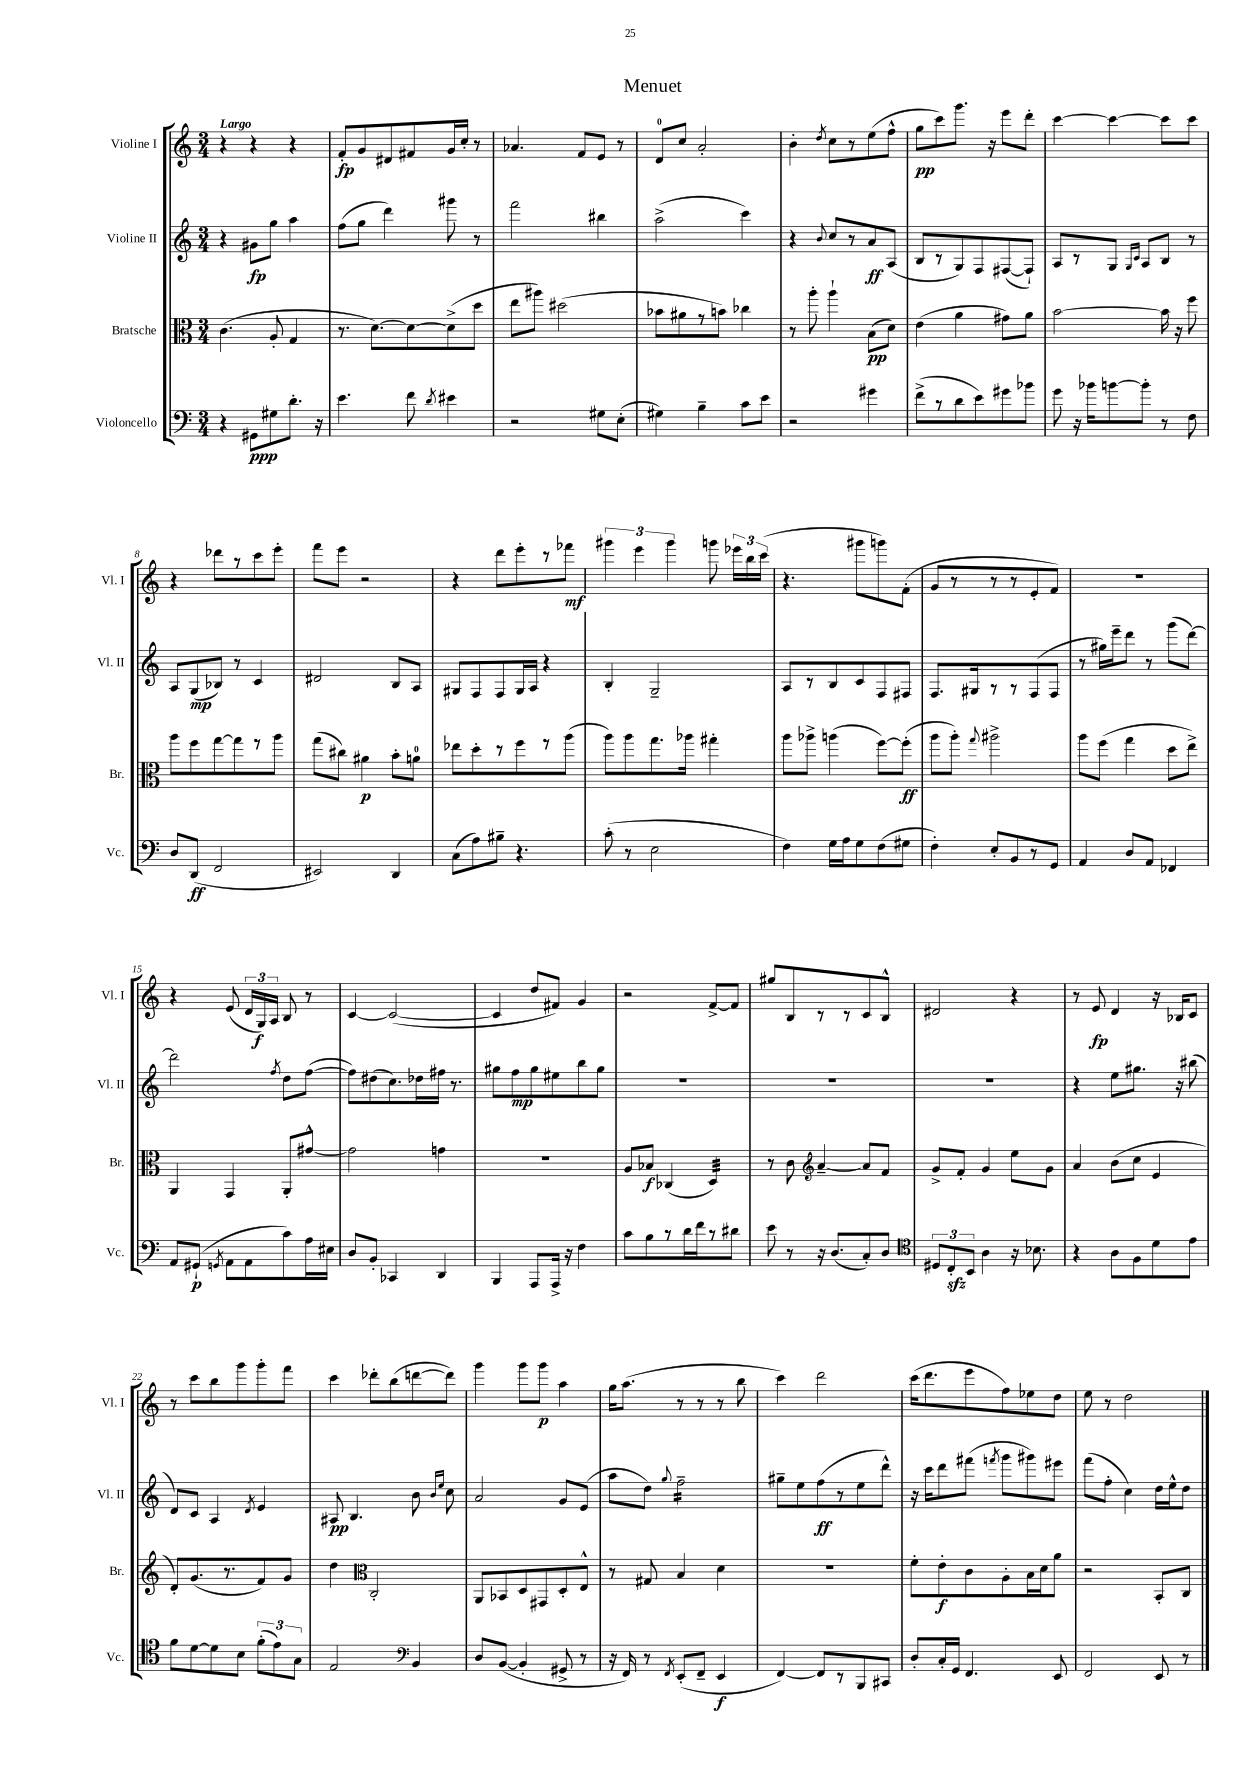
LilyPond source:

\header { title = "Menuet" }
<<
\new StaffGroup <<
\new Staff = "s0" \with { instrumentName = "Violine I" shortInstrumentName = "Vl. I" } {
    \clef treble \key c \major \numericTimeSignature \time 3/4 \tempo "Largo"
    \autoBeamOff r4 r4 r4 |
    f'8[-.\fp g'8 dis'8 fis'8 g'16 c''16]-. r8 |
    aes'4. f'8[ e'8] r8 |
    d'8[-0 c''8] a'2-. |
    b'4-. \acciaccatura { d''8 } c''8[ r8 e''8( f''8]-^ |
    g''8[\pp c'''8) g'''8.] r16 e'''8[ d'''8]-. |
    c'''4~ c'''4~ c'''8[ c'''8] |
    r4 des'''8[ r8 c'''8 e'''8]-. |
    f'''8[ e'''8] r2 |
    r4 d'''8[ e'''8-. r8 fes'''8]\mf |
    \tuplet 3/2 { gis'''4 e'''4 gis'''4 } g'''8 \tuplet 3/2 { ees'''16[ b''16 c'''16]( } |
    r4. gis'''8[ g'''8) f'8]-.( |
    g'8[ r8 r8 r8 e'8-. f'8]) |
    R2. |
    r4 e'8( \tuplet 3/2 { d'16[ g16\f) a16] } b8 r8 |
    c'4~ c'2~( |
    c'4 d''8[ fis'8]) g'4 |
    r2 f'8[~-> f'8] |
    gis''8[ b8 r8 r8 c'8 b8]-^ |
    dis'2 r4 |
    r8 e'8\fp d'4 r16 bes16[ c'8] |
    r8 c'''8[ b''8 g'''8 g'''8-. f'''8] |
    c'''4 des'''8[-. b''8( d'''8~ d'''8]) |
    g'''4 g'''8[ g'''8]\p a''4 |
    g''16[ a''8.]( r8 r8 r8 b''8 |
    c'''4) d'''2 |
    c'''16[( d'''8. e'''8 f''8) ees''8 d''8] |
    e''8 r8 d''2 \bar "|." |
}
\new Staff = "s1" \with { instrumentName = "Violine II" shortInstrumentName = "Vl. II" } {
    \clef treble \key c \major \numericTimeSignature \time 3/4
    \autoBeamOff r4 gis'8[\fp g''8] a''4 |
    f''8[( g''8] d'''4) gis'''8 r8 |
    f'''2 bis''4 |
    a''2->( c'''4) |
    r4 \appoggiatura { b'8 } c''8[ r8 a'8\ff a8]( |
    b8[ r8 g8) f8 fis8~( fis8]-!) |
    a8[ r8 g8] \grace { g16[ c'16] } a8[ b8] r8 |
    a8[ g8\mp( bes8]) r8 c'4 |
    dis'2 b8[ a8] |
    gis8[ f8 f8 gis16 a16] r4 |
    b4-. g2-- |
    a8[ r8 b8 c'8 f8 fis8] |
    f8.[ gis16 r8 r8 f8( f8] |
    r8 gis''16[) e'''16-- d'''8] r8 g'''8[( d'''8]~) |
    d'''2 \acciaccatura { f''8 } d''8[ f''8]~( |
    f''8[) dis''8( c''8.) des''16 fis''16] r8. |
    gis''8[ f''8\mp gis''8 eis''8 b''8 gis''8] |
    R2. |
    R2. |
    R2. |
    r4 e''8[ gis''8.] r16 bis''8( |
    d'8[) c'8] a4 \acciaccatura { d'8 } e'4 |
    ais8\pp b4. b'8 \grace { b'16[ e''16] } c''8 |
    a'2 g'8[ e'8]( |
    a''8[ d''8]) \appoggiatura { g''8 } f''2:16-- |
    gis''8[-- e''8 f''8\ff( r8 e''8 d'''8]-^) |
    r16 c'''16[ d'''8 fis'''8]( \acciaccatura { f'''8 } g'''8[ gis'''8) eis'''8] |
    f'''8[( f''8]-. c''4) d''16[ e''16-^ d''8] \bar "|." |
}
\new Staff = "s2" \with { instrumentName = "Bratsche" shortInstrumentName = "Br." } {
    \clef alto \key c \major \numericTimeSignature \time 3/4
    \autoBeamOff c'4.( a8-. g4 |
    r8. d'8.[~) d'8~ d'8->( d''8] |
    e''8[ ais''8]) dis''2( |
    bes'8[ ais'8 r8 b'8]) ces''4 |
    r8 a''8-. a''4-! b8[\pp( d'8]) |
    e'4( a'4 gis'8[) a'8] |
    b'2~ b'16 r16 f''8 |
    a''8[ f''8 g''8~ g''8 r8 a''8] |
    g''8[( cis''8]) ais'4\p b'8[-. a'8]-0 |
    ees''8[ d''8-. r8 f''8 r8 a''8]( |
    a''8[) a''8 g''8. aes''16] gis''4-. |
    a''8[ aes''8]-> a''4( f''8[~) f''8]-.\ff( |
    a''8[ a''8]-.) \appoggiatura { g''8 } ais''2-> |
    a''8[ f''8]( g''4 d''8[ e''8]->) |
    a,4 g,4 a,8[-. gis'8]~-^ |
    gis'2 g'4 |
    R2. |
    a8[ bes8]\f ces4( d4:32) |
    r8 c'8 \clef treble a'4~-- a'8[ f'8] |
    g'8[-> f'8]-. g'4 e''8[ g'8] |
    a'4 b'8[( c''8] e'4 |
    d'8[-.) g'8.( r8. f'8) g'8] |
    d''4 \clef alto c2-. |
    a,8[ bes,8 d8 gis,8 d8-. e8]-^ |
    r8 gis8 b4 d'4 |
    R2. |
    f'8[-. e'8-.\f c'8 a8-. b16 d'16 a'8] |
    r2 b,8[-. c8] \bar "|." |
}
\new Staff = "s3" \with { instrumentName = "Violoncello" shortInstrumentName = "Vc." } {
    \clef bass \key c \major \numericTimeSignature \time 3/4
    \autoBeamOff r4 gis,8[\ppp gis8 d'8.]-. r16 |
    e'4. f'8 \acciaccatura { d'8 } eis'4 |
    r2 gis8[ e8]-.( |
    gis4) b4-- c'8[ e'8] |
    r2 gis'4 |
    f'8[->( r8 d'8 e'8) gis'8 bes'8] |
    g'8 r16 bes'16[ b'8~ b'8]-. r8 f8 |
    d8[ d,8]\ff( f,2 |
    eis,2) d,4 |
    c8[( a8) bis8]-- r4. |
    c'8-.( r8 e2 |
    f4) g16[ a16 g8 f8( gis8] |
    f4-.) e8[-. b,8 r8 g,8] |
    a,4 d8[ a,8] fes,4 |
    a,8[ gis,8]-!\p( \acciaccatura { g,8 } a,8[ a,8 c'8) a16 eis16] |
    d8[ b,8]-. ces,4 d,4 |
    b,,4 a,,8[ a,,16]-> r16 f4 |
    c'8[ b8 r8 d'16 f'16 r8 dis'8] |
    e'8 r8 r16 d8.[( c8-.) d8] |
    \clef tenor \tuplet 3/2 { dis8[ c8-.\sfz b,8] } a4 r16 bes8. |
    r4 a8[ f8 d'8 e'8] |
    f'8[ d'8~ d'8 b8] \tuplet 3/2 { f'8[-.( e'8) g8] } |
    e2 \clef bass b,4 |
    d8[ b,8]~( b,4-. gis,8-> r8 |
    r16 f,16) r8 \acciaccatura { f,8 } e,8[-.( f,8]-- e,4\f |
    f,4~) f,8[ r8 b,,8 cis,8] |
    d8[-. c16-. g,16] f,4. e,8 |
    f,2 e,8 r8 \bar "|." |
}
>>
>>
